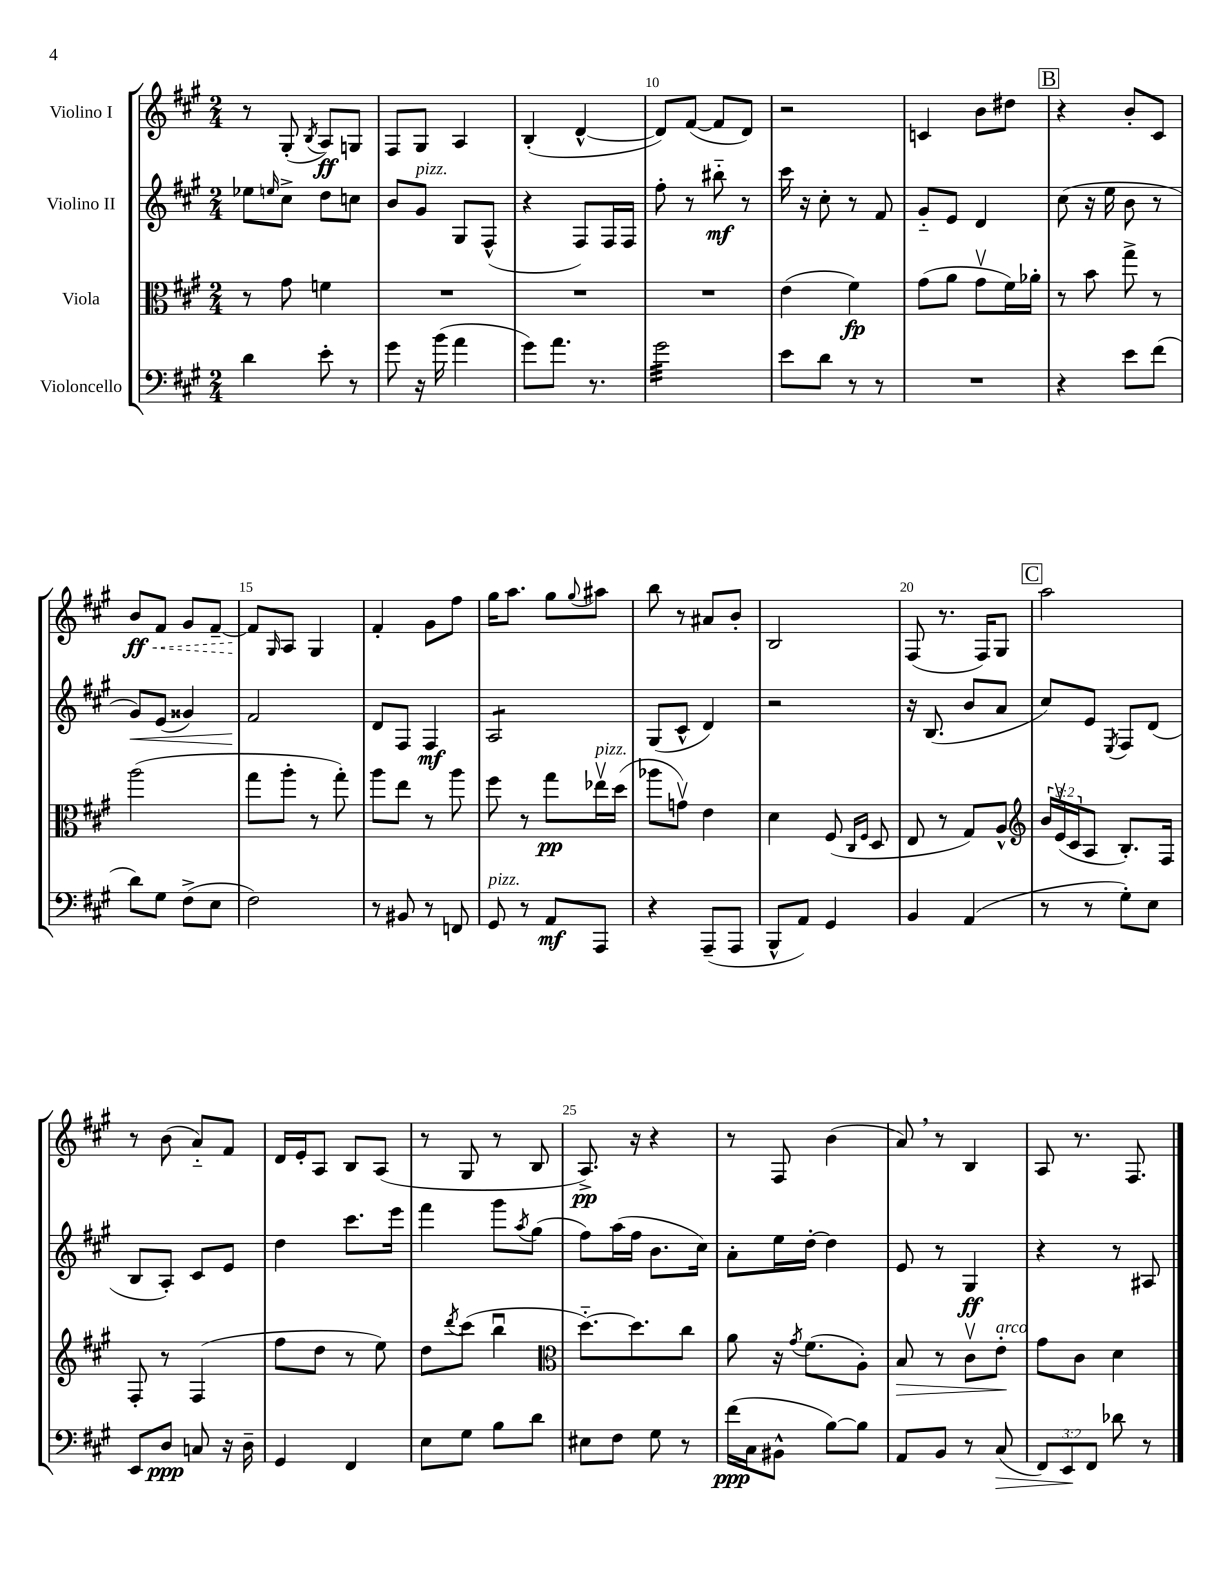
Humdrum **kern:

**kern	**dynam	**kern	**dynam	**kern	**dynam	**kern	**dynam
*part4	*part4	*part3	*part3	*part2	*part2	*part1	*part1
*staff4	*staff4	*staff3	*staff3	*staff2	*staff2	*staff1	*staff1
*I"Violoncello	*	*I"Viola	*	*I"Violino II	*	*I"Violino I	*
*clefF4	*	*clefC3	*	*clefG2	*	*clefG2	*
*k[f#c#g#]	*	*k[f#c#g#]	*	*k[f#c#g#]	*	*k[f#c#g#]	*
*M2/4	*	*M2/4	*	*M2/4	*	*M2/4	*
=7	=7	=7	=7	=7	=7	=7	=7
4d\	.	8r	.	8ee-X\L	.	8r	.
.	.	.	.	16qqeen/	.	.	.
.	.	8g#\	.	8cc#^\J	.	(8G#'/	.
.	.	.	.	.	.	8qB/	.
8e'\	.	4fn\	.	8dd\L	.	8A/L)	ff
8r	.	.	.	8ccn\J	.	8Gn/J	.
=8	=8	=8	=8	=8	=8	=8	=8
8g#\	.	2r	.	8b/L	.	8F#/L	.
!	!	!	!	!LO:TX:a:i:t=pizz.	!	!	!
16r	.	.	.	8g#/J	.	8G#/J	.
(16b\	.	.	.	.	.	.	.
4a\	.	.	.	8G#/L	.	4A/	.
.	.	.	.	(8F#^^/J	.	.	.
=9	=9	=9	=9	=9	=9	=9	=9
8g#\L)	.	2r	.	4r	.	(4B'/	.
8.a\J	.	.	.	.	.	.	.
.	.	.	.	8F#/L)	.	[4d^^/	.
8.r	.	.	.	.	.	.	.
.	.	.	.	16F#/L	.	.	.
.	.	.	.	16F#/JJ	.	.	.
=10	=10	=10	=10	=10	=10	=10	=10
*tremolo	*	*	*	*	*	*	*
32g#\LLL	.	2r	.	8ff#'\	.	8d/L])	.
32g#\	.	.	.	.	.	.	.
32g#\	.	.	.	.	.	.	.
32g#\	.	.	.	.	.	.	.
32g#\	.	.	.	8r	.	([8f#/J	.
32g#\	.	.	.	.	.	.	.
32g#\	.	.	.	.	.	.	.
32g#\	.	.	.	.	.	.	.
32g#\	.	.	.	8bb#X\	mf	8f#/L]	.
32g#\	.	.	.	.	.	.	.
32g#\	.	.	.	.	.	.	.
32g#\	.	.	.	.	.	.	.
32g#\	.	.	.	8r	.	8d/J)	.
32g#\	.	.	.	.	.	.	.
32g#\	.	.	.	.	.	.	.
32g#\JJJ	.	.	.	.	.	.	.
*Xtremolo	*	*	*	*	*	*	*
=11	=11	=11	=11	=11	=11	=11	=11
8e\L	.	(4e\	.	16ccc#\	.	2r	.
.	.	.	.	16r	.	.	.
8d\J	.	.	.	8cc#'\	.	.	.
8r	.	4f#\)	fp	8r	.	.	.
8r	.	.	.	8f#/	.	.	.
=12	=12	=12	=12	=12	=12	=12	=12
2r	.	(8g#\L	.	8g#/L	.	4cn/	.
.	.	8a\J	.	8e/J	.	.	.
.	.	8g#v\L	.	4d/	.	8b\L	.
.	.	16f#\L)	.	.	.	8dd#X\J	.
.	.	16a-X'\JJ	.	.	.	.	.
!!LO:REH:place=s1:t=B
=13	=13	=13	=13	=13	=13	=13	=13
4r	.	8r	.	(8cc#\	.	4r	.
.	.	8b\	.	16r	.	.	.
.	.	.	.	16ee\	.	.	.
8e\L	.	8gg#^\	.	8b\	.	8b'/L	.
(8f#\J	.	8r	.	8r	.	8c#/J	.
!!LO:LB:g=z
=14	=14	=14	=14	=14	=14	=14	=14
!	!	!	!	!	!LO:HP:b	!	!LO:HP:b
8d\L)	.	(2aa\	.	8g#/L)	<	8b/L	< ff
8G#\J	.	.	.	(8e/J	.	8f#/J	.
(8F#^\L	.	.	.	4g##X/)	.	8g#/L	.
8E\J	.	.	.	.	.	[8f#~/J	.
=15	=15	=15	=15	=15	=15	=15	=15
2F#\)	.	8gg#\L	.	2f#/	.	8f#/L]	.
.	.	.	.	.	.	16qqG#/	.
.	.	8aa'\J	.	.	.	8A/J	[
.	.	8r	.	.	.	4G#/	.
.	.	8gg#'\)	.	.	.	.	.
.	.	.	.	.	[	.	.
=16	=16	=16	=16	=16	=16	=16	=16
8r	.	8aa\L	.	8d/L	.	4f#'/	.
8BB#X/	.	8ee\J	.	8F#/J	.	.	.
8r	.	8r	.	4F#/	mf	8g#\L	.
8FFn/	.	8aa\	.	.	.	8ff#\J	.
=17	=17	=17	=17	=17	=17	=17	=17
!LO:TX:a:i:t=pizz.	!	!	!	!	!	!	!
*	*	*	*	*tremolo	*	*	*
8GG#/	.	8ff#\	.	8A/L	.	16gg#\KL	.
.	.	.	.	.	.	8.aa\J	.
8r	.	8r	.	8A/	.	.	.
8AA/L	mf	8gg#\L	pp	8A/	.	8gg#\L	.
.	.	.	.	.	.	8qqgg#/	.
!	!	!LO:TX:a:i:t=pizz.	!	!	!	!	!
8AAA/J	.	16ee-Xv\L	.	8A/J	.	8aa#X\J	.
*	*	*	*	*Xtremolo	*	*	*
.	.	(16dd\JJ	.	.	.	.	.
=18	=18	=18	=18	=18	=18	=18	=18
4r	.	8aa-X\L	.	(8G#/L	.	8bb\	.
.	.	8gnv\J)	.	8c#^^/J	.	8r	.
(8AAA~/L	.	4e\	.	4d/)	.	8a#X/L	.
8AAA/J	.	.	.	.	.	8b'/J	.
=19	=19	=19	=19	=19	=19	=19	=19
8BBB^^/L	.	4d\	.	2r	.	2B/	.
8AA/J)	.	.	.	.	.	.	.
4GG#/	.	(8F#/	.	.	.	.	.
.	.	16qqC#/LL	.	.	.	.	.
.	.	16qqF#/JJ	.	.	.	.	.
.	.	8D/	.	.	.	.	.
=20	=20	=20	=20	=20	=20	=20	=20
4BB/	.	8E/	.	16r	.	(8F#/	.
.	.	.	.	(8.B/	.	.	.
.	.	8r	.	.	.	8.r	.
(4AA/	.	8G#/L)	.	8b/L	.	.	.
.	.	.	.	.	.	16F#/KL)	.
.	.	8A^^/J	.	8a/J	.	8G#/J	.
!!LO:REH:place=s1:t=C
=21	=21	=21	=21	=21	=21	=21	=21
*	*	*clefG2	*	*	*	*	*
8r	.	24b/LL	.	8cc#/L)	.	2aa\	.
.	.	(24ev/	.	.	.	.	.
.	.	24c#/J	.	.	.	.	.
8r	.	8A/J	.	8e/J	.	.	.
.	.	.	.	8qE/	.	.	.
8G#'\L)	.	8.B'/L)	.	8F#/L	.	.	.
8E\J	.	.	.	(8d/J	.	.	.
.	.	16F#/Jk	.	.	.	.	.
!!LO:LB:g=z
=22	=22	=22	=22	=22	=22	=22	=22
8EE/L	.	8F#'/	.	8B/L	.	8r	.
8D/J	ppp	8r	.	8A'/J)	.	(8b\	.
8Cn/	.	(4F#/	.	8c#/L	.	8a/L)	.
16r	.	.	.	8e/J	.	8f#/J	.
16D~\	.	.	.	.	.	.	.
=23	=23	=23	=23	=23	=23	=23	=23
4GG#/	.	8ff#\L	.	4dd\	.	16d/LL	.
.	.	.	.	.	.	16e'/J	.
.	.	8dd\J	.	.	.	8A/J	.
4FF#/	.	8r	.	8.ccc#\L	.	8B/L	.
.	.	8ee\)	.	.	.	(8A/J	.
.	.	.	.	16eee\Jk	.	.	.
=24	=24	=24	=24	=24	=24	=24	=24
8E\L	.	8dd\L	.	4fff#\	.	8r	.
.	.	8qddd/	.	.	.	.	.
8G#\J	.	(8ccc#\J	.	.	.	8G#/	.
8B\L	.	4bbu\	.	8ggg#\L	.	8r	.
.	.	.	.	8qaa/	.	.	.
8d\J	.	.	.	(8gg#\J	.	8B/	.
=25	=25	=25	=25	=25	=25	=25	=25
*	*	*clefC3	*	*	*	*	*
8E#X\L	.	[8.dd\L)	.	8ff#\L)	.	8.A^/)	pp
8F#\J	.	.	.	(16aa\L	.	.	.
.	.	8.dd\]	.	16ff#\JJ	.	16r	.
8G#\	.	.	.	8.b\L	.	4r	.
8r	.	8cc#\J	.	.	.	.	.
.	.	.	.	16cc#\Jk)	.	.	.
=26	=26	=26	=26	=26	=26	=26	=26
(16f#\LL	ppp	8a\	.	8a'\L	.	8r	.
16C#\J	.	.	.	.	.	.	.
8BB#X^^\J	.	16r	.	16ee\L	.	8F#/	.
.	.	8qg#/	.	.	.	.	.
.	.	(8.f#\L	.	[16dd'\JJ	.	.	.
[8B\L)	.	.	.	4dd\]	.	(4b\	.
8B\J]	.	8A'\J)	.	.	.	.	.
=27	=27	=27	=27	=27	=27	=27	=27
!	!	!	!LO:HP:b	!	!	!	!
8AA/L	.	8B/	>	8e/	.	8a,/)	.
8BB/J	.	8r	.	8r	.	8r	.
8r	.	8c#v\L	.	4G#/	ff	4B/	.
!	!	!LO:TX:a:i:t=arco	!	!	!	!	!
!	!LO:HP:b	!	!	!	!	!	!
(8C#/	>	8e'\J	.	.	.	.	.
.	.	.	]	.	.	.	.
=28	=28	=28	=28	=28	=28	=28	=28
12FF#/L)	.	8g#\L	.	4r	.	8A/	.
12EE/	.	.	.	.	.	.	.
.	.	8c#\J	.	.	.	8.r	.
12FF#/J	]	.	.	.	.	.	.
8d-X\	.	4d\	.	8r	.	.	.
.	.	.	.	.	.	8.F#/	.
8r	.	.	.	8A#X/	.	.	.
==	==	==	==	==	==	==	==
*-	*-	*-	*-	*-	*-	*-	*-
